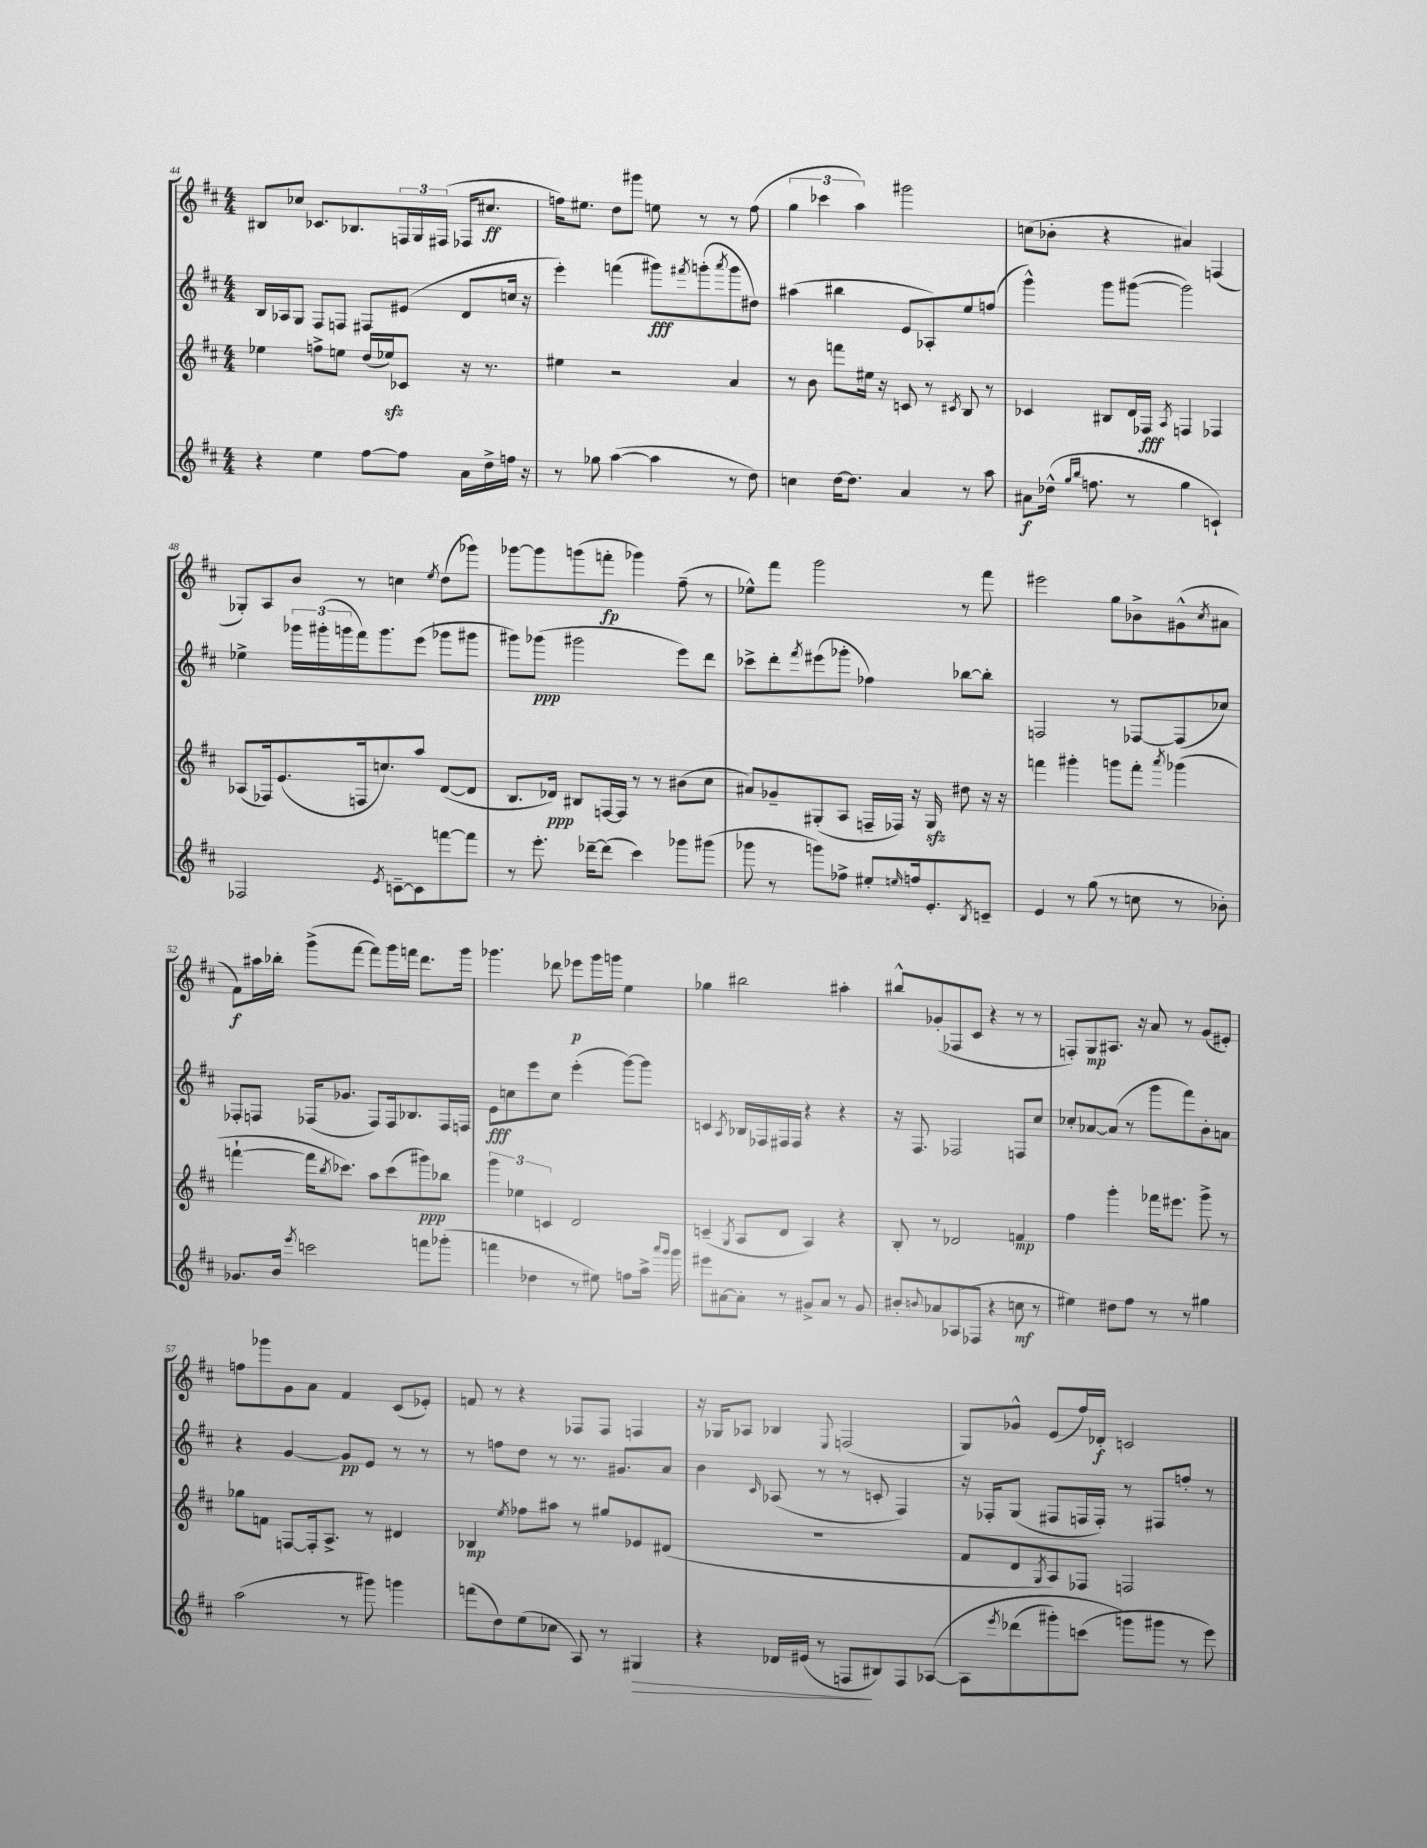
<<
\new StaffGroup <<
\new Staff = "s0" {
    \clef treble \key d \major \numericTimeSignature \time 4/4
    bis8 ces''8 ces'8. bes8. \tuplet 3/2 { f16 g16 fis16( } fes16 cis''8.\ff |
    f''16) eis''8. d''8 gis'''8 e''8 r8 r8 f''8( |
    \tuplet 3/2 { g''4 ces'''4 a''4) } gis'''2 |
    c''8( bes'8-. r4 ais'4) f4( |
    ges8-.) a8 b'8 r8 c''4 \acciaccatura { e''8 } d''8( ges'''8) |
    ges'''8~ ges'''8 g'''8( f'''8-.\fp ges'''4) fis''8--( r8 |
    ees''8-^) fis'''8 g'''2 r8 fis'''8 |
    eis'''2 g''8 bes'8-> gis'8-^( \acciaccatura { cis''8 } ais'8 |
    fis'8\f) ais''16 bes''16-. g'''8->( fis'''8~ fis'''8) g'''16 f'''16 d'''8. g'''16 |
    ges'''4. des'''8 ees'''8\p ges'''16 g'''16 e''4 |
    ges''4 bis''2 ais''4-. |
    bis''8-^ ges'8-.( fes8 cis'8 r4 r8 r8 |
    f8-.) g8\mp ais8. r16 a'8 r8 g'8( eis'8-.) |
    f''8 ges'''8 g'8 a'8 fis'4 cis'8( ees'8-.) |
    f'8 r8 r4 fes8 fes8 f4 |
    r16 ges16 aes8 bes4 \appoggiatura { e8 } f2( |
    g8) ges'8-^ e'8( fis''16) des'16-.\f c'2 \bar "|." |
}
\new Staff = "s1" {
    \clef treble \key d \major \numericTimeSignature \time 4/4
    b16 aes16 g8 fis8 f8 fis8 eis'8( d'8 c''16 r16 |
    e'''4-.) f'''4( gis'''8\fff) \acciaccatura { fis'''8 } g'''8-.( \acciaccatura { a'''8 } g'''8 dis''8) |
    ais''4( bis''4 e'8 aes8-.) e''8 f''8( |
    g'''4-^) g'''8 gis'''8~( gis'''2) |
    ees''4-> \tuplet 3/2 { ges'''16 gis'''16-.( g'''16 } fis'''16) g'''8. e'''8( ges'''8 gis'''8 |
    gis'''8) ges'''8\ppp( gis'''2 e'''8) d'''8 |
    ces'''8-> d'''8-. \acciaccatura { fis'''8 } eis'''8( ges'''8-. fes''4) bes''8~ bes''8-. |
    f2 r8 fes8~ fes8( ces''8) |
    fes8-. f8 fes16( ges'8. fes8) fes16 bes8. fes16 f16 |
    e'8\fff c''8 e'''8 c''8 e'''4-.( g'''8~) g'''8 |
    c'4 \acciaccatura { a8 } bes16 fes16 fis16 fis16 r4 r4 |
    r16 fis8. fes2 f8 cis''8 |
    ces''8-. aes'8~ aes'8( r8 g'''8 fis'''8) b'8-. a'8 |
    r4 g'4~ g'8\pp e'8 r8 r8 |
    r8 f''8 d''8 r8 r8. gis'8. a'8 |
    b'4 \grace { cis'16 } aes8( r8 r8 c'8-. fis4) |
    r16 fes16-. g8( fis8 f16 f16-.) r8 fis8 f''8-. r8 \bar "|." |
}
\new Staff = "s2" {
    \clef treble \key d \major \numericTimeSignature \time 4/4
    ees''4 f''8-> e''8 d''16( ees''16\sfz) ces'8 r16 r8. |
    eis''4 r2 a'4 |
    r8 b'8 f'''8 eis''16 r16 c'8 r8 \acciaccatura { cis'8 } b8 r8 |
    ces'4 bis8 d'16 fes16\fff \acciaccatura { a8 } f4 fes4 |
    aes8( fes16) e'8.( f16 c''8.) a''8 d'8~( d'8 |
    b8. des'16\ppp) bis8 f16~ f16 r8 r8 bis'8( cis''8 |
    ais'8) ges'8-- gis8-.( a8 f16-- fes16) r16 gis16\sfz dis''8 r16 r16 |
    f'''4 gis'''4-. g'''8 f'''8-. \acciaccatura { a'''8 } ges'''4( |
    f'''4~-! f'''16 \acciaccatura { b''8 } ces'''8.) a''8 ces'''8( gis'''8\ppp) bes''8 |
    \tuplet 3/2 { g'''4 ees''4 c'4 } d'2 |
    c'4--( \acciaccatura { g8 } a8 d'8 a4) r4 |
    b8-. r8 des'2 f'4\mp |
    fis''4 g'''4-. fes'''16 eis'''8. g'''8-> r8 |
    ges''8 f'8 f8~ f16-. a8.-> r8 dis'4 |
    bes4\mp \acciaccatura { e''8 } fes''8 ais''8 r8 gis''8 ees'8 dis'8( |
    R1 |
    fis'8 d'8 \acciaccatura { g8 } a8) fes8 f2 \bar "|." |
}
\new Staff = "s3" {
    \clef treble \key d \major \numericTimeSignature \time 4/4
    r4 e''4 fis''8~ fis''8 a'16 d''16-> f''16 r16 |
    r8 ges''8 a''4~( a''4 r8 d''8) |
    c''4 d''16~ d''8. a'4 r8 a''8 |
    ais'8\f des''16-^( \grace { g''16 b''16 } f''8. r8 g''4 c'4-!) |
    fes2 \acciaccatura { e'8 } c'8~-- c'8 f'''8~ f'''8 |
    r8 e'''8.-. des'''16~-- des'''8( cis'''4) ges'''8 gis'''8( |
    ges'''8 r8 g'''8) fes''8-> eis''8-. \grace { e''16 } f''16 e'8.-. \acciaccatura { b8 } c'8-- |
    e'4 r8 g''8( r8 c''8 r8 bes'8-.) |
    ges'8. b'16 \acciaccatura { e'''8 } c'''2 f'''8 ges'''8-.( |
    f'''4 des''4 r8 eis''8) f''8 a''16-> \grace { a'''16 g'''16 } g'''16 |
    eis'''8 ais'8~ ais'8-. r8 gis'8-> ais'8 r8 gis'8 |
    bis'8-. \appoggiatura { b'8 } aes'8 aes8( fes8 r4 c''8\mf r8 |
    eis''4) dis''8 fis''8 r8 r8 gis''4 |
    a''2( r8 gis'''8) g'''4 |
    f'''8( d''8) e''8( ces''8 a8) r8 gis4\> |
    r4 des'16 eis'16( r8 f8\! bis8) f8 aes8~\( |
    aes8 \acciaccatura { e'''8 } des'''8( gis'''8-.) c'''8( g'''8\) gis'''8 r8 e'''8) \bar "|." |
}
>>
>>
\layout { \context { \Score currentBarNumber = #44 } }
